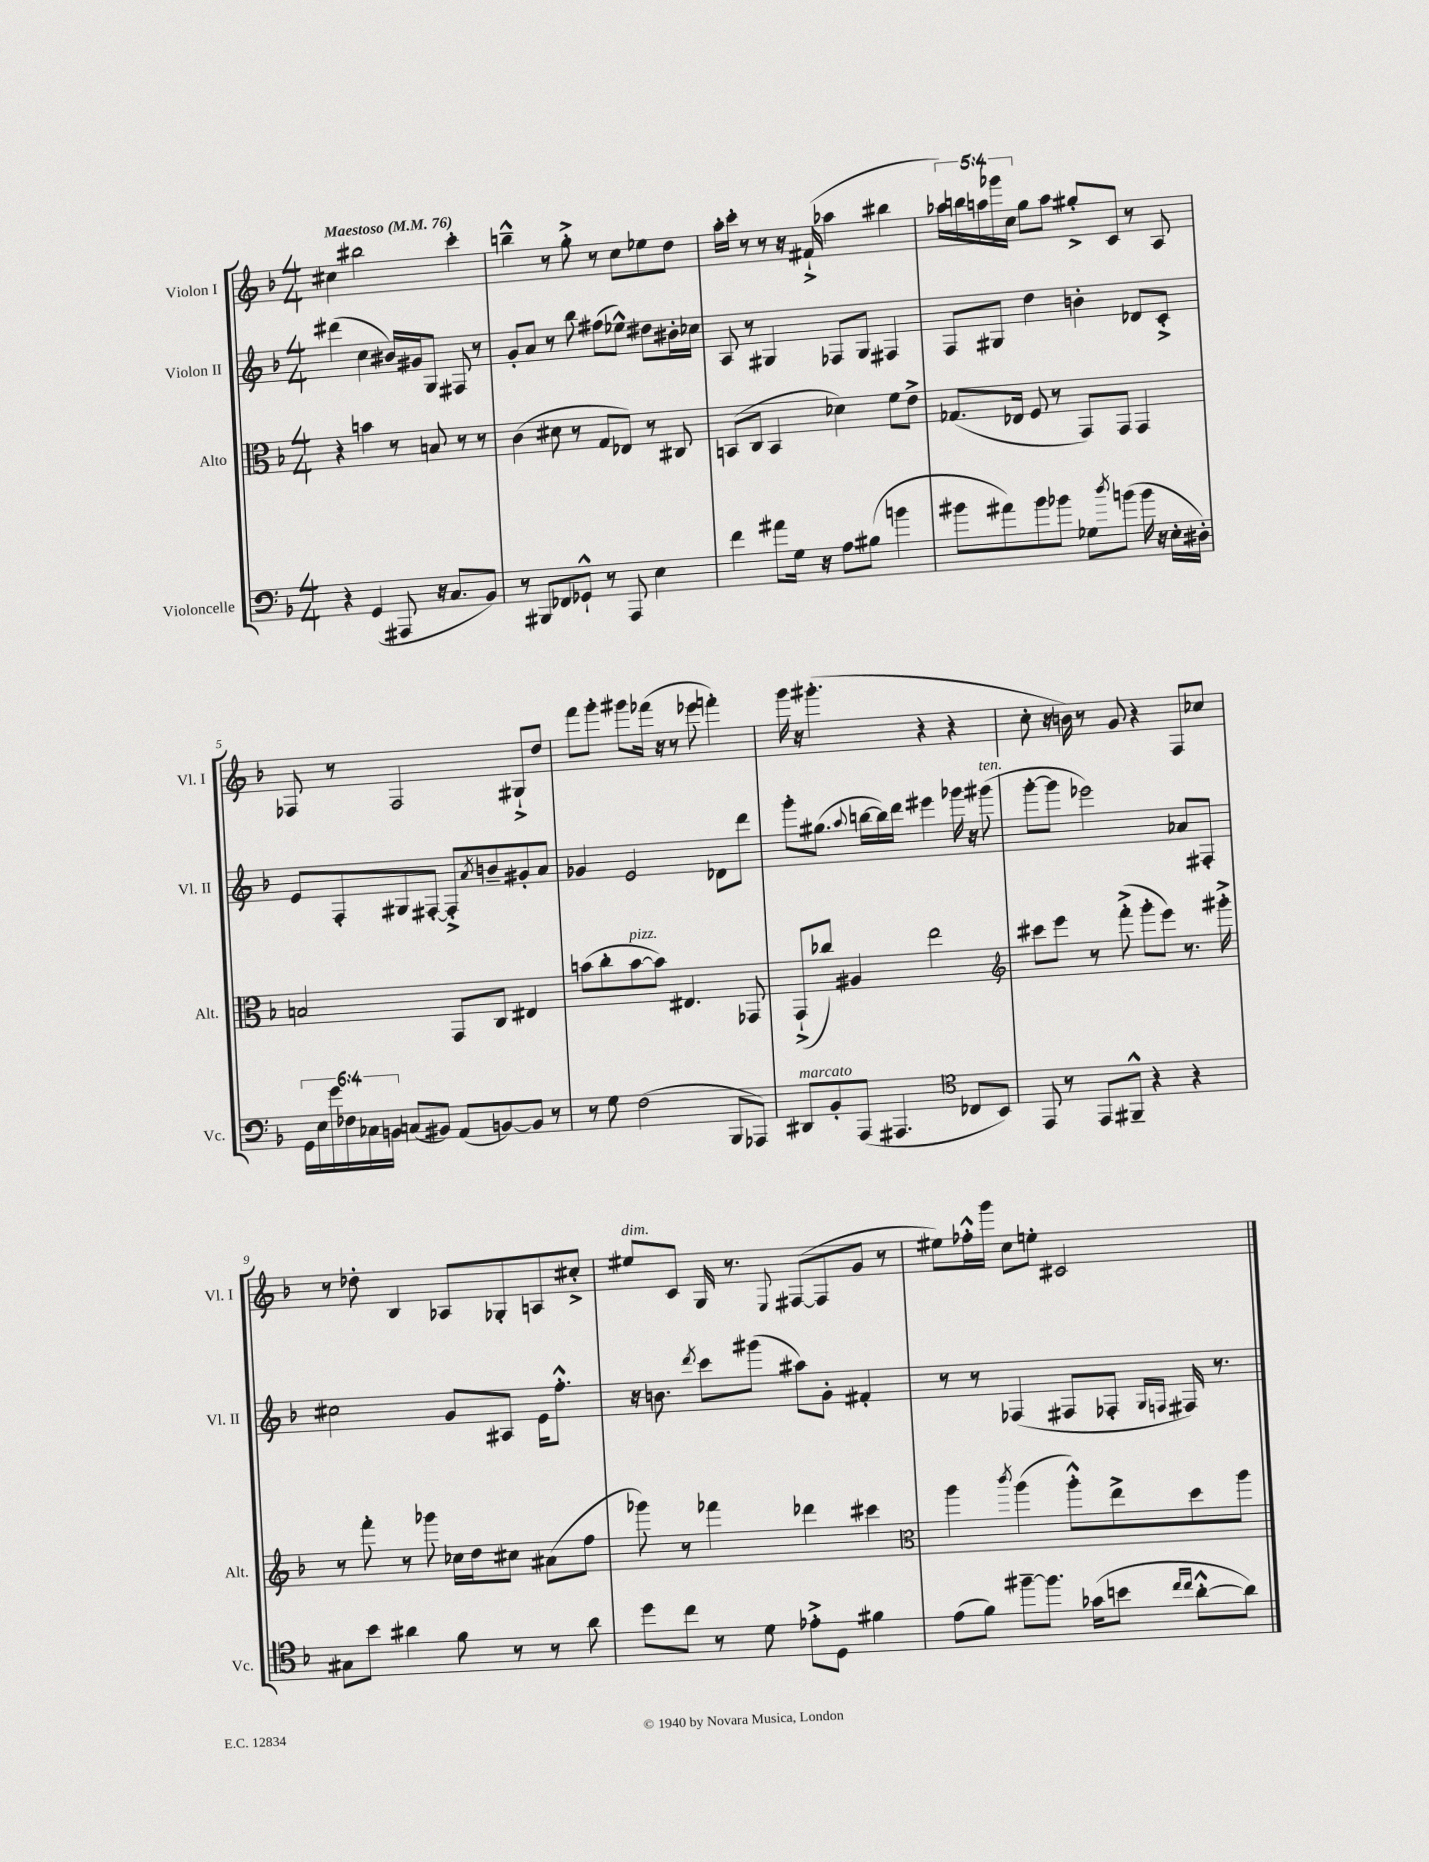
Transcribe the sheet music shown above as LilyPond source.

<<
\new StaffGroup <<
\new Staff = "s0" \with { instrumentName = "Violon I" shortInstrumentName = "Vl. I" } {
    \clef treble \key f \major \numericTimeSignature \time 4/4 \override Staff.TupletNumber.text = #tuplet-number::calc-fraction-text \tempo "Maestoso" 4 = 76
    cis''4 bis''2 c'''4-. |
    b''4---^ r8 g''8-.-> r8 c''8 ees''8 d''8 |
    a''16-. c'''16-. r8 r8 r16 fis'16-!->( aes''4 bis''4 |
    \tuplet 5/4 { aes''16) b''16 a''16 ges'''16 c''16 } g''8 a''8 gis''8-.-> c'8 r8 a8 |
    fes8 r8 fes2 gis8-!-> d''8 |
    f'''8 g'''8-. gis'''8 fes'''16( r16 r8 ees'''8 f'''4-.) |
    g'''16 r16 gis'''4.-.( r4 r4 |
    c''8-. r16 b'16) r8 g'8 r4 f8 ces''8 |
    r8 des''8-. bes4 aes8 ges8-. a8 cis''8-.-> |
    eis''8^\markup { \italic "dim." } c'8 g16 r8. \appoggiatura { e8 } fis8~( fis8 g'8 r8 |
    eis''8) fes''16-.-^ g'''16 c''8 e''8-. cis'2 \bar "|." |
}
\new Staff = "s1" \with { instrumentName = "Violon II" shortInstrumentName = "Vl. II" } {
    \clef treble \key f \major \numericTimeSignature \time 4/4
    dis'''4( c''4 bis'16) gis'16 g8 fis8 r8 |
    g'8-. a'8 r8 bes''8 fis''8( ees''8-^) dis''8 bis'16-. ces''16 |
    a8 r8 gis4 fes8 gis8 fis4 |
    f8 gis8 d''4 b'4-. des'8 c'8-.-> |
    e'8 f8-. gis8 fis8~-. fis8-.-> \acciaccatura { a'8 } b'8-- gis'8-. a'8 |
    ges'4 e'2 des'8 d'''8 |
    g'''8-. gis''8.( \appoggiatura { a''8 } b''16~ b''16) d'''16 eis'''4 ges'''16 r16 gis'''8^\markup { \italic "ten." }( |
    g'''8~-. g'''8 ees'''2) aes'8 fis8-. |
    cis''2 g'8 ais8 e'16 f''8.-.-^ |
    r16 b'8. \acciaccatura { d'''8 } c'''8 gis'''8( ais''8) g'8-. fis'4-. |
    r8 r8 fes4( fis8 fes8-. \grace { g16 f16 } fis16) r8. \bar "|." |
}
\new Staff = "s2" \with { instrumentName = "Alto" shortInstrumentName = "Alt." } {
    \clef alto \key f \major \numericTimeSignature \time 4/4
    r4 b'4 r8 b8 r8 r8 |
    c'4( dis'8 r8 g8 ees8) r8 cis8 |
    b,8( c8 b,4 des'4) f'8 e'8-> |
    ges8.( ees16 f8 r8 g,8) g,8 g,4 |
    b2 g,8 c8 eis4 |
    b'8( c''8-. b'8~^\markup { \italic "pizz." } b'8) eis4. ges,8 |
    g,8-!->( ces''8) ais4 e''2 |
    \clef treble cis'''8 e'''8 r8 f'''8-.->( g'''8-. e'''8) r8. gis'''16-.-> |
    r8 f'''8-. r8 ges'''8 ces''16 d''16 cis''8 ais'8( f''8 |
    ges'''8) r8 fes'''4 des'''4 cis'''4 |
    \clef alto a''4 \acciaccatura { c'''8 } a''4( a''8-.-^) e''8-> d''8 a''8 \bar "|." |
}
\new Staff = "s3" \with { instrumentName = "Violoncelle" shortInstrumentName = "Vc." } {
    \clef bass \key f \major \numericTimeSignature \time 4/4 \override Staff.TupletNumber.text = #tuplet-number::calc-fraction-text
    r4 g,4( ais,,8 r16 c8. bes,8) |
    r8 bis,,8 fes,8 ges,8-!-^ r8 a,,8 e4 |
    f'4 ais'8 g16 r16 a8 bis8( b'4 |
    bis'8 ais'8) bis'8 bes'8 ges8 \acciaccatura { d''8 } b'8( b'16 r16 e16-. dis16-.) |
    \tuplet 6/4 { g,16 e16 g'16 fes16 ces16 b,16 } c8( bis,8) a,8( b,8~) b,8 r8 |
    r8 g8 f2( bes,,8 aes,,8) |
    dis,8^\markup { \italic "marcato" } bes,8-. a,,8( ais,,4. \clef tenor ces8 bes,8) |
    e,8 r8 e,8 fis,8---^ r4 r4 |
    gis8 bes'8 ais'4 f'8 r8 r8 ais'8 |
    d''8 c''8 r8 d'8 ees'8-.-> d8 fis'4 |
    e'8( f'8) fis''8~-- fis''8. ges'16( b'8 \grace { c''16 c''16 } a'8~-.-^ a'8) \bar "|." |
}
>>
>>
